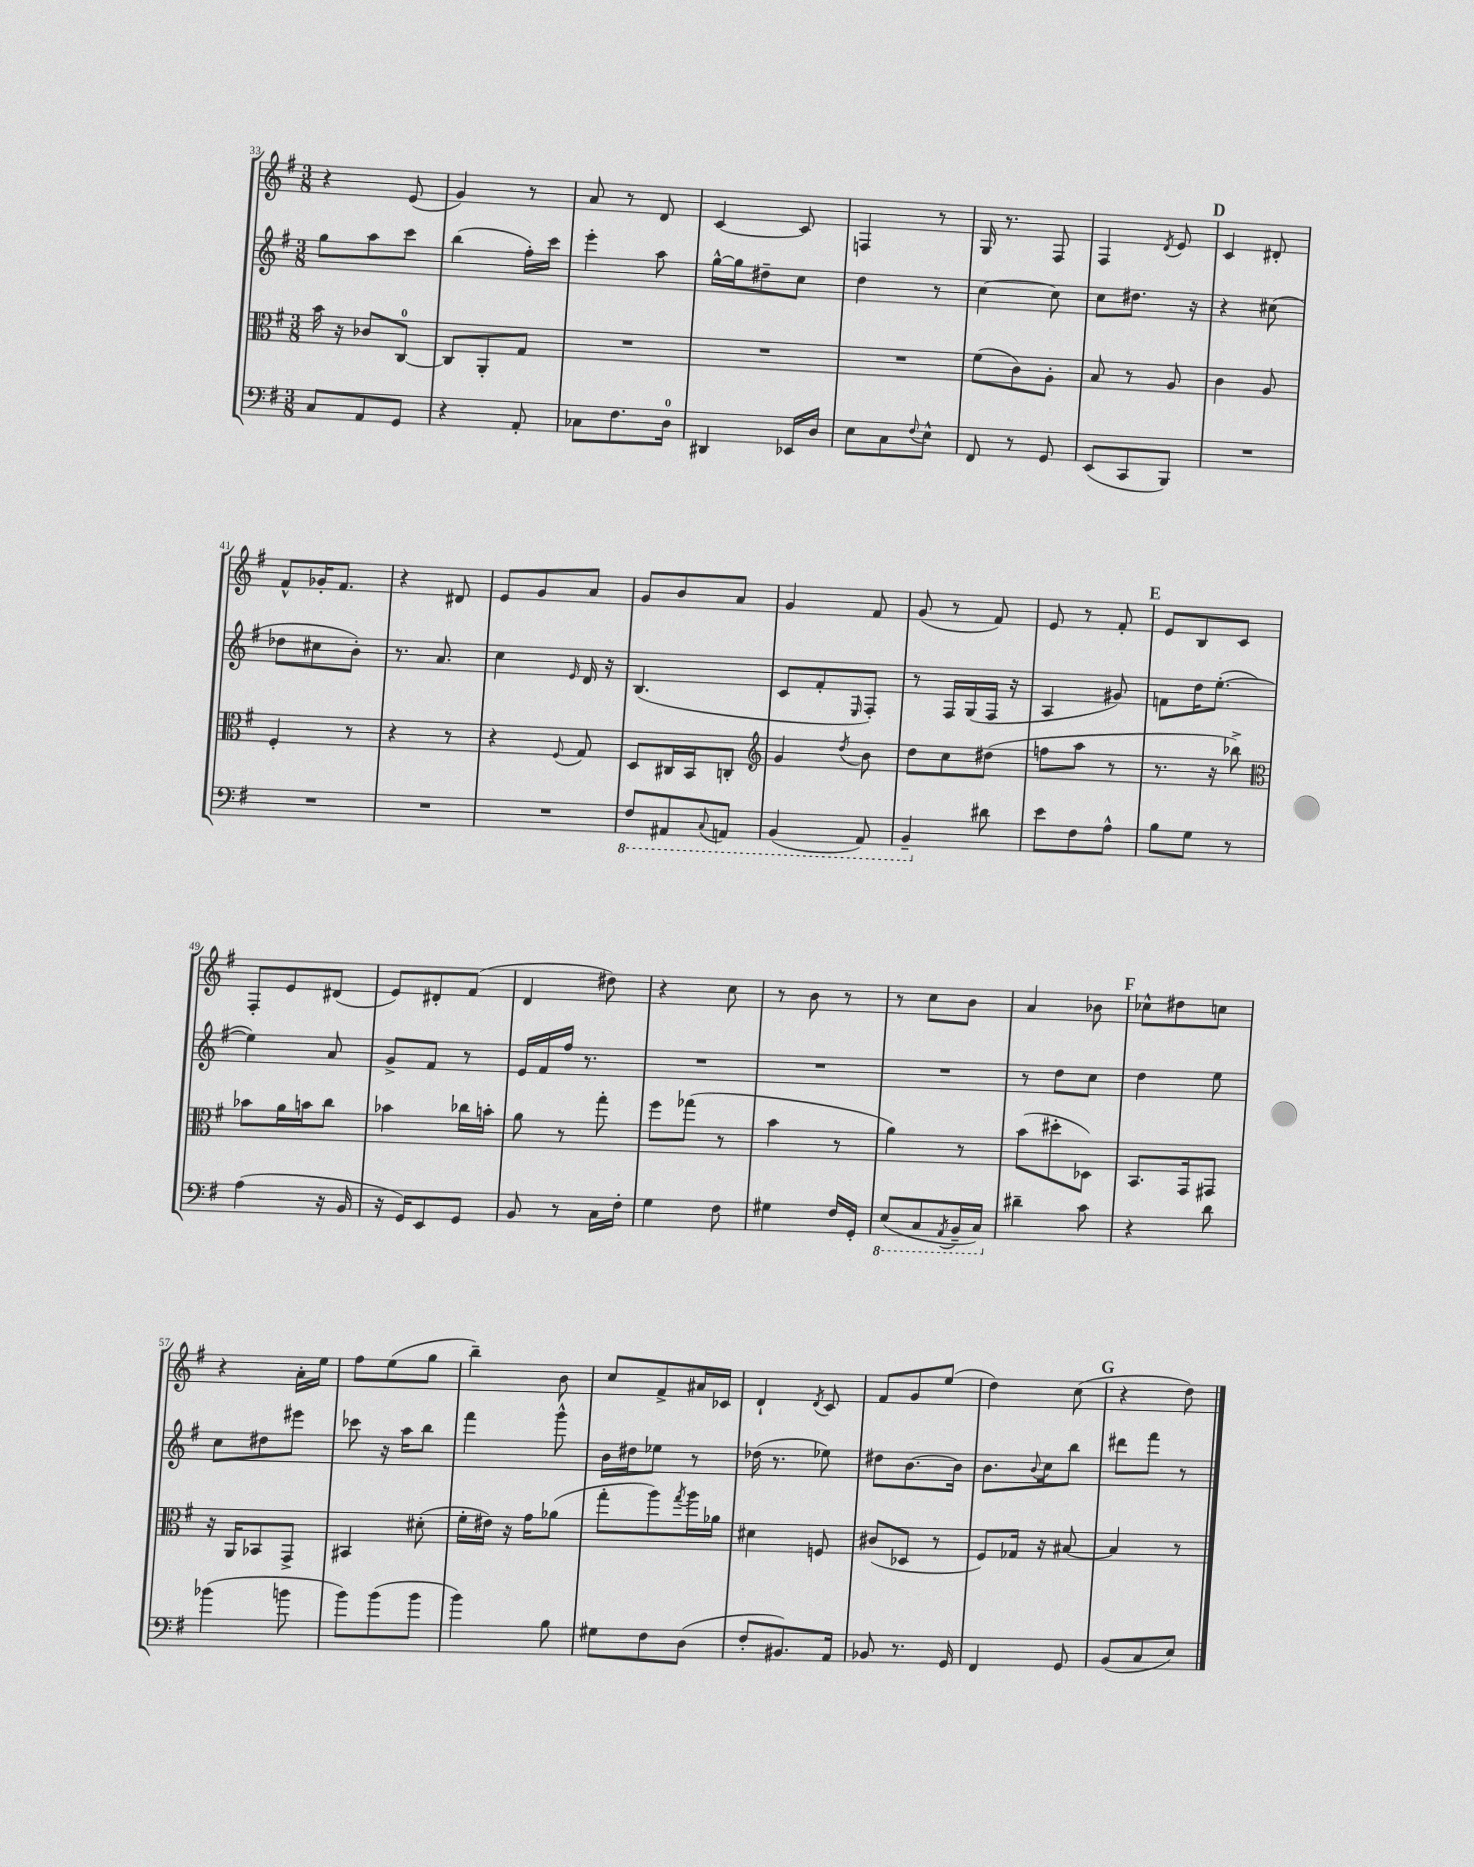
<<
\new StaffGroup <<
\new Staff = "s0" {
    \clef treble \key g \major \numericTimeSignature \time 3/8
    r4 e'8( |
    g'4) r8 |
    a'8 r8 d'8 |
    c'4~ c'8 |
    f4 r8 |
    g16 r8. fis8 |
    fis4 \acciaccatura { d'8 } e'8 |
    \mark \markup { \bold "D" } c'4 dis'8-. |
    fis'8-^ ges'16-. fis'8. |
    r4 dis'8 |
    e'8 g'8 a'8 |
    g'8 b'8 a'8 |
    g'4 fis'8 |
    g'8( r8 fis'8) |
    e'8 r8 fis'8-. |
    \mark \markup { \bold "E" } e'8 b8 c'8 |
    fis8-. e'8 dis'8( |
    e'8) dis'8-. fis'8( |
    d'4 dis''8) |
    r4 c''8 |
    r8 b'8 r8 |
    r8 c''8 b'8 |
    a'4 bes'8 |
    \mark \markup { \bold "F" } ces''8-^ dis''8 c''8 |
    r4 a'16-. e''16 |
    fis''8 e''8( g''8 |
    b''4--) b'8 |
    c''8 fis'8-> ais'16 ces'16 |
    d'4-! \acciaccatura { d'8 } c'8 |
    fis'8 g'8 e''8( |
    d''4) c''8( |
    \mark \markup { \bold "G" } r4 d''8) \bar "|." |
}
\new Staff = "s1" {
    \clef treble \key g \major \numericTimeSignature \time 3/8
    g''8 a''8 c'''8 |
    b''4( fis''16-.) c'''16 |
    e'''4-. a''8 |
    g''16~-^ g''16 dis''8-- c''8 |
    d''4 r8 |
    c''4~ c''8 |
    c''8 dis''8. r16 |
    \mark \markup { \bold "D" } r4 cis''8( |
    des''8 cis''8 b'8-.) |
    r8. a'8. |
    c''4 \grace { e'16 } d'16 r16 |
    b4.( |
    c'8 fis'8-. \grace { e16 } fis8-.) |
    r8 fis16 g16( fis16 r16 |
    a4 gis'8) |
    \mark \markup { \bold "E" } f'8 d''16 e''8.~-.( |
    e''4) a'8 |
    g'8-> fis'8 r8 |
    e'16 fis'16 fis''16 r8. |
    R4. |
    R4. |
    R4. |
    r8 d''8 c''8 |
    \mark \markup { \bold "F" } d''4 e''8 |
    c''8 dis''8 eis'''8 |
    ces'''8 r16 a''16 b''8 |
    fis'''4 g'''8-^ |
    b'16 dis''16 ees''8 r8 |
    des''16( r8. ees''8) |
    dis''8 b'8.~ b'16 |
    b'8. \appoggiatura { b'8 } c''16 b''8 |
    \mark \markup { \bold "G" } dis'''8 fis'''8 r8 \bar "|." |
}
\new Staff = "s2" {
    \clef alto \key g \major \numericTimeSignature \time 3/8
    b'16 r16 ces'8 c8-0~ |
    c8 a,8-. g8 |
    R4. |
    R4. |
    R4. |
    fis'8( c'8) a8-. |
    b8 r8 a8 |
    \mark \markup { \bold "D" } c'4 a8 |
    fis4-. r8 |
    r4 r8 |
    r4 \appoggiatura { fis8 } g8 |
    d8 cis16 b,16 c8-. |
    \clef treble g'4 \acciaccatura { d''8 } b'8 |
    d''8 c''8 dis''8( |
    f''8 a''8 r8 |
    \mark \markup { \bold "E" } r8. r16 bes''8->) |
    \clef alto bes'8 a'16 b'16 c''8 |
    bes'4 ces''16 b'16-. |
    a'8 r8 g''8-. |
    fis''8 ges''8( r8 |
    b'4 r8 |
    a'4) r8 |
    b'8( dis''8-. des8) |
    \mark \markup { \bold "F" } b,8. g,16 gis,8 |
    r16 a,16 bes,8 g,8-> |
    bis,4 dis'8-.( |
    fis'16-. eis'16) r16 g'16 aes'8( |
    g''8-. a''8) \acciaccatura { g''8 } a''16 aes'16 |
    dis'4 f8 |
    cis'8( des8 r8 |
    fis8) ges16 r16 bis8~ |
    \mark \markup { \bold "G" } bis4 r8 \bar "|." |
}
\new Staff = "s3" {
    \clef bass \key g \major \numericTimeSignature \time 3/8
    c8 a,8 g,8 |
    r4 a,8-. |
    ces8 fis8. d16-0 |
    dis,4 ees,16 d16 |
    e8 c8 \appoggiatura { fis8 } e8-^ |
    fis,8 r8 g,8 |
    e,8( c,8 b,,8) |
    \mark \markup { \bold "D" } R4. |
    R4. |
    R4. |
    R4. |
    \ottava #-1 fis,8 ais,,8 \appoggiatura { c,8 } a,,8 |
    b,,4( a,,8) |
    b,,4-- \ottava #0 dis'8 |
    e'8 fis8 a8-^ |
    \mark \markup { \bold "E" } b8 g8 r8 |
    a4( r16 b,16 |
    r16 g,16) e,8 g,8 |
    b,8 r8 c16 fis16-. |
    g4 fis8 |
    gis4 fis16 g,16-. |
    \ottava #-1 e,8( c,8 \acciaccatura { a,,8 } b,,16-- c,16) \ottava #0 |
    dis'4-- c'8 |
    \mark \markup { \bold "F" } r4 d'8 |
    bes'4( b'8 |
    b'8) b'8( b'8 |
    b'4) b8 |
    gis8 fis8 d8( |
    fis8-. bis,8.) a,16 |
    bes,8 r8. g,16 |
    fis,4 g,8 |
    \mark \markup { \bold "G" } b,8( c8 e8) \bar "|." |
}
>>
>>
\layout { \context { \Score currentBarNumber = #33 } }
